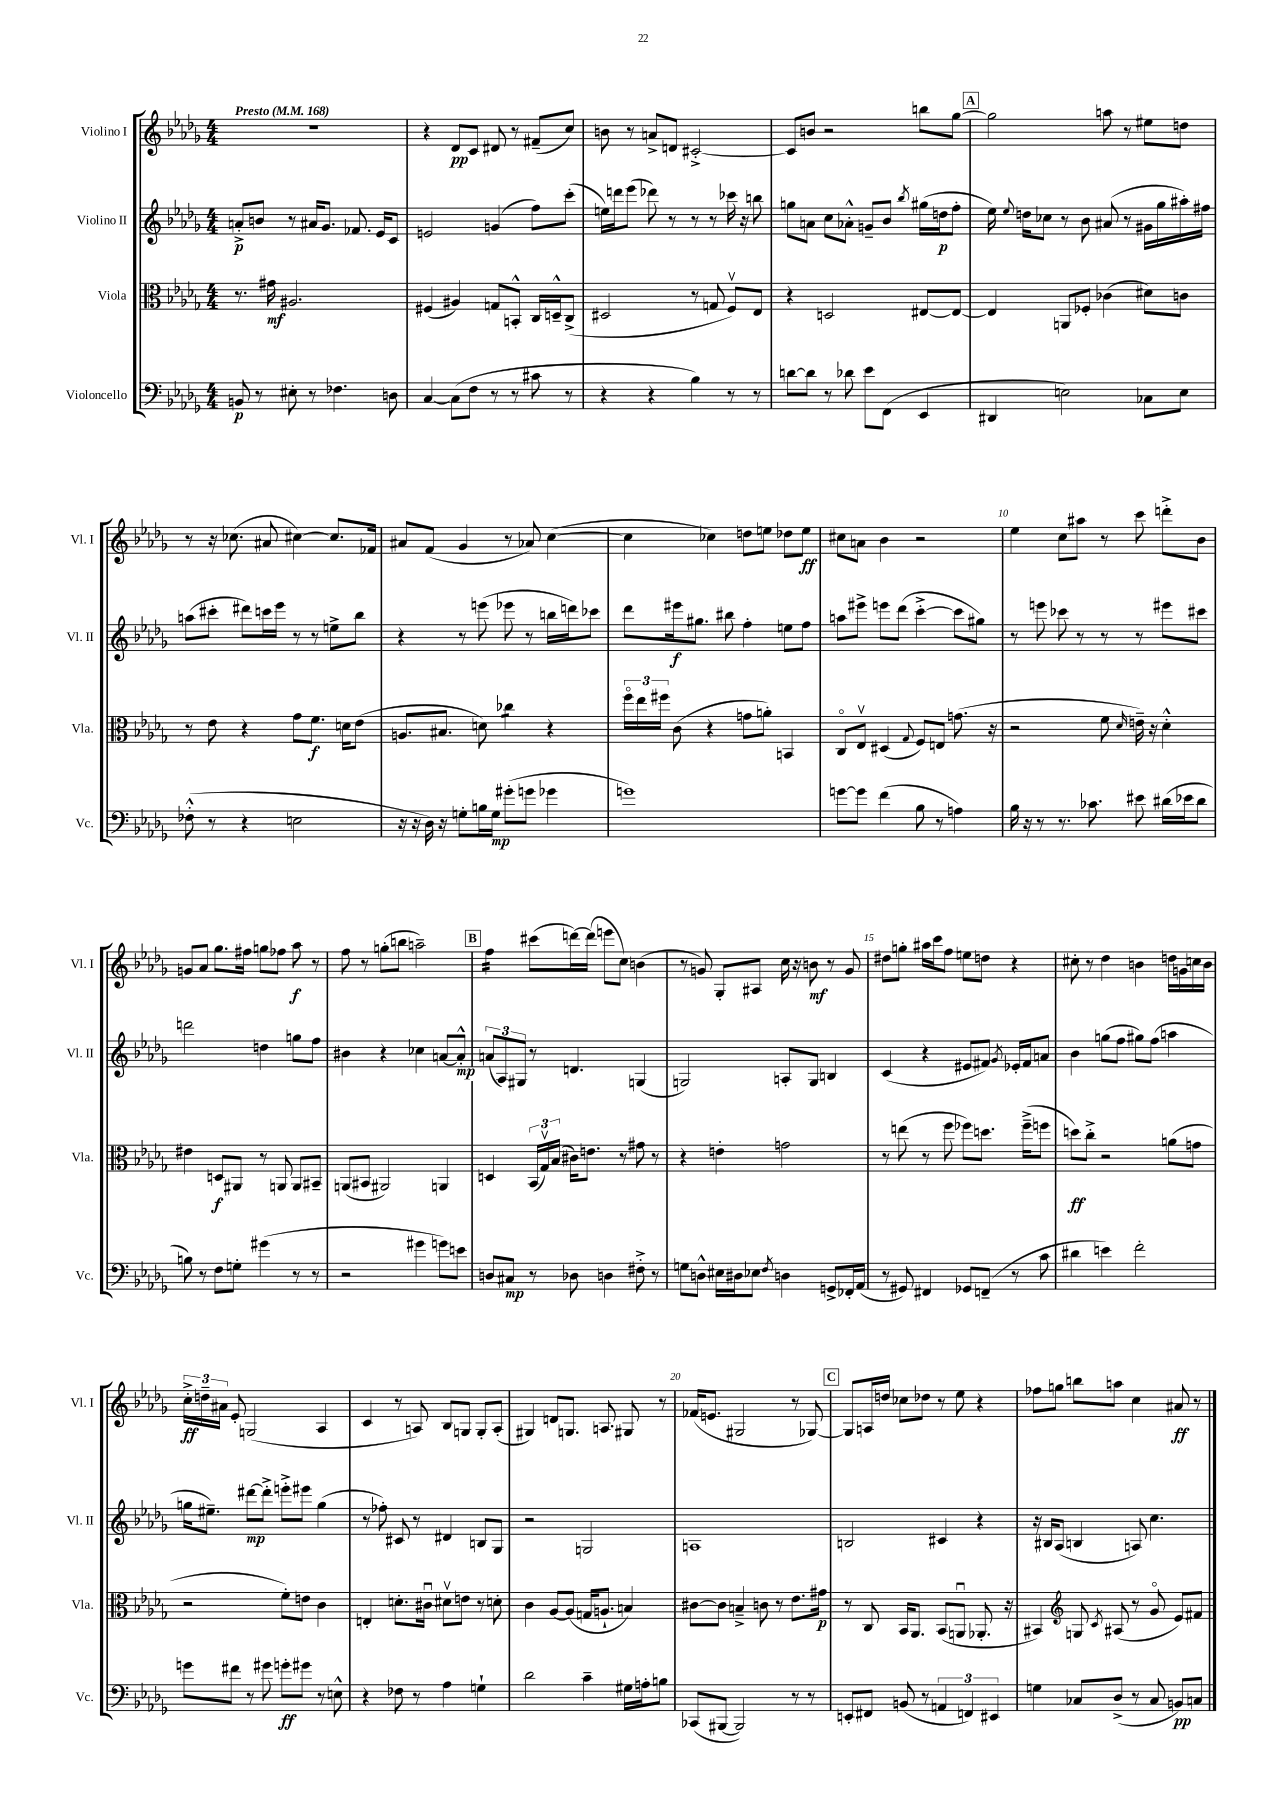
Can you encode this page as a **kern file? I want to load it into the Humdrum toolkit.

**kern	**kern	**kern	**kern
*staff4	*staff3	*staff2	*staff1
*clefF4	*clefC3	*clefG2	*clefG2
*k[b-e-a-d-g-]	*k[b-e-a-d-g-]	*k[b-e-a-d-g-]	*k[b-e-a-d-g-]
*M4/4	*M4/4	*M4/4	*M4/4
*MM168	*MM168	*MM168	*MM168
8BB	8.r	8a'^	1r
8r	.	8b	.
.	16g#	.	.
8E#'	2.A#	8r	.
8r	.	16a#	.
.	.	8.g-	.
4.F-	.	.	.
.	.	8.f-	.
.	.	16e-	.
8D	.	8c	.
=	=	=	=
[4C	(4F#	2e	4r
(8C]	4A#)	.	8d-
8F	.	.	8c
8r	8G	(4g	8d#
8r	8BB'^^	.	8r
8c#	16C	8ff)	(8f#~
.	16D~^^	.	.
8r	(8C^	(8ccc'	8cc)
=	=	=	=
4r	2D#	16ee)	8b
.	.	16ddd	.
.	.	(8eee-	8r
4r	.	8ddd-)	8a^
.	.	8r	8d
4B-)	8r	8r	[2c#'^
.	8G	8r	.
8r	8Fv)	16ccc-	.
.	.	16r	.
8r	8E-	8bb	.
=	=	=	=
[8d	4r	8gg	8c#]
8d]	.	8a	8b
8r	2D	8cc	2r
8d-	.	8a-'^^	.
8e-	.	8g~	.
(8FF	.	8b-	.
.	.	8qbb-	.
4EE-	[8E#	(16gg#	8bb
.	.	16dd	.
.	8E#_	8ff'	[8gg-
=	=	=	=
4DD#	4E#]	16ee-)	2gg-]
.	.	8qqee-	.
.	.	16dd	.
.	.	8cc-	.
2E)	8AA	8r	.
.	8F-'	8b-	.
.	(4c-	(8a#	8aa
.	.	8r	8r
8C-	8d#)	16g#	8ee#
.	.	16gg-	.
8E	8c	16aa#')	8dd
.	.	16ff#	.
=	=	=	=
(8F-'^^	8r	(8aa	8r
8r	8e-	8ccc#'	16r
.	.	.	(8.cc-
4r	4r	8ddd#)	.
.	.	16ccc	8a#
.	.	16eee-	.
2E	8g-	8r	[4cc#)
.	8.f	8r	.
.	.	8ee^	8.cc#]
.	16d	.	.
.	(8e-	8bb-	.
.	.	.	16f-
=	=	=	=
16r	8.A	4r	8a#
16r	.	.	.
16D-)	.	.	(8f
16r	8.B#	.	.
8G'	.	8r	4g-
16B	8d)	(8eee	.
16G	.	.	.
(8g#'	4cc-	8eee-	8r
8g	.	8r	8a-)
4g-	4r	16bb	([4cc
.	.	16ddd)	.
.	.	8ccc-	.
=	=	=	=
1g)	24ffo	8ddd-	4cc]
.	24ee-	.	.
.	24ff#	.	.
.	(8c	16eee#	.
.	.	8.gg#	.
.	4r	.	4cc-)
.	.	8bb#	.
.	8g	4ff'	8dd
.	8a')	.	8ee
.	4BB	8ee	8dd-
.	.	8ff	8ee
=	=	=	=
[8g	8Co	8aa	8cc#
8g]	8E-v	8eee#^	8a
(4f	(4D#	8eee	4b-
.	.	(8ddd-	.
.	8qqG-	.	.
8B-	8F)	[4ccc'^	2r
8r	8E	.	.
4A)	(8.g	8ccc]	.
.	.	8gg#)	.
.	16r	.	.
=	=	=	=
16B-	2r	8r	4ee-
16r	.	.	.
8r	.	8eee	.
8.r	.	8ccc-	8cc
.	.	8r	8aa#
8.c-	.	.	.
.	8f	8r	8r
.	16qqd-	.	.
8e#	16e~)	8r	8ccc
.	16r	.	.
(16d#	4d-'^^	8eee#	8ddd'^
16e-	.	.	.
8d#	.	8ccc#	8b-
=	=	=	=
8B)	4e#	2ddd	8g
8r	.	.	8a-
8F	8D	.	8.gg-
8G'	8AA#	.	.
.	.	.	16ff#
(4g#	8r	4dd	8gg
.	8AA	.	8ff-
8r	8AA	8gg	8aa-
8r	8BB#~	8ff	8r
=	=	=	=
2r	(8AA	4b#	8ff
.	8BB#	.	8r
.	2AA#)	4r	(8gg'
.	.	.	8bb
4g#	.	4cc-	2aa~)
8g)	4AA	[8a	.
8e	.	8a'^^]	.
=	=	=	=
8D	4D	(12a	4ff
.	.	12A-)	.
8C#	.	.	.
.	.	12G#	.
8r	(24BB-	8r	(8ccc#
.	24G-v)	.	.
.	(24B-	.	.
8D-	16c#)	4.d	[16ddd)
.	8.e	.	(16ddd]
4D	.	.	8eee
.	8r	.	8cc)
8F#'^	8g#	(4G	(4b
8r	8r	.	.
=	=	=	=
8G	4r	2G)	8r
8D^^	.	.	8g)
16E#	4e'	.	8G-'
16D#	.	.	.
8E-	.	.	8A#
8qF	.	.	.
4D	2g	8A'	16cc
.	.	.	16r
.	.	8G	8b
8GG^	.	4B	8r
16FF-'	.	.	8g
(16AA-	.	.	.
=	=	=	=
8r	8r	(4c	8dd#
8GG#)	(8ee	.	8gg'
4FF#	8r	4r	16aa#
.	.	.	16ccc
.	8ff	.	8ff
8GG-	8ff-)	8e#	8ee
(8FF~	8.dd	8f#)	8dd
.	.	8qg-	.
8r	.	16e-'	4r
.	(16ff-~^	16f#	.
8c	8ff	8a	.
=	=	=	=
4d#	8dd)	4b-	8cc#'
.	8cc'^	.	8r
4e)	2r	(8gg	4dd-
.	.	8ff	.
2f'	.	8gg#)	4b
.	.	(8ff	.
.	(8a	4aa	16dd
.	.	.	16g
.	8g	.	16cc
.	.	.	16b
=	=	=	=
8g	2r	16gg	24cc'^
.	.	.	24dd~
.	.	8.ee#~)	.
.	.	.	24a#
8f#	.	.	8e-'
8r	.	[8ddd#	(2G
8g#	.	8ddd#'^]	.
8g'	8f')	8eee'^	.
8g#	8e	8eee#	.
8r	4c	(4gg	4A-
8E^^	.	.	.
=	=	=	=
4r	4E'	8r	4c
.	.	8ff-')	.
8F-	8.d'	8c#	8r
8r	.	8r	8A)
.	16c#u	.	.
4A-	8d#v	4d#	8B-
.	8e	.	8G
4G`	8r	8B	8G'
.	8d'	8G-	(8A'
=	=	=	=
2d-	4c	2r	4G#)
.	[8A-	.	8d
.	(8A-]	.	8.G
4c~	16G	2G	.
.	8.A`	.	8.A
16G#	4B)	.	8G#
16A'	.	.	.
8B	.	.	8r
=	=	=	=
(8CC-	[8c#	1A	(16f-
.	.	.	8.e
[8BBB#	8c#]	.	.
2BBB#])	4B~^	.	2G#
.	8c	.	.
.	8r	.	.
8r	8.e-	.	8r
8r	.	.	[8G-)
.	16g#	.	.
=	=	=	=
8EE'	8r	2B	8G-]
8FF#	8C	.	16A
.	.	.	16dd
(8BB	16BB-	.	8cc-
.	8.AA-	.	.
8r	.	.	8dd-
6AA	(8BB-	4c#	8r
.	8AAu	.	8ee-
6FF)	.	.	.
.	8.AA-'	4r	4r
6EE#	.	.	.
.	16r	.	.
=	=	=	=
4G	4BB#)	16r	8ff-
.	.	16B#	.
.	.	(8A-	8gg
*	*clefG2	*	*
8C-	8G	4B	8bb
.	8qc	.	.
(8D-^	(8A#	.	8aa
8r	8r	8A)	4cc
8C-	8g-o	4.cc	.
8BB)	8e-)	.	8a#
8C	8f#	.	8r
==	==	==	==
*-	*-	*-	*-
